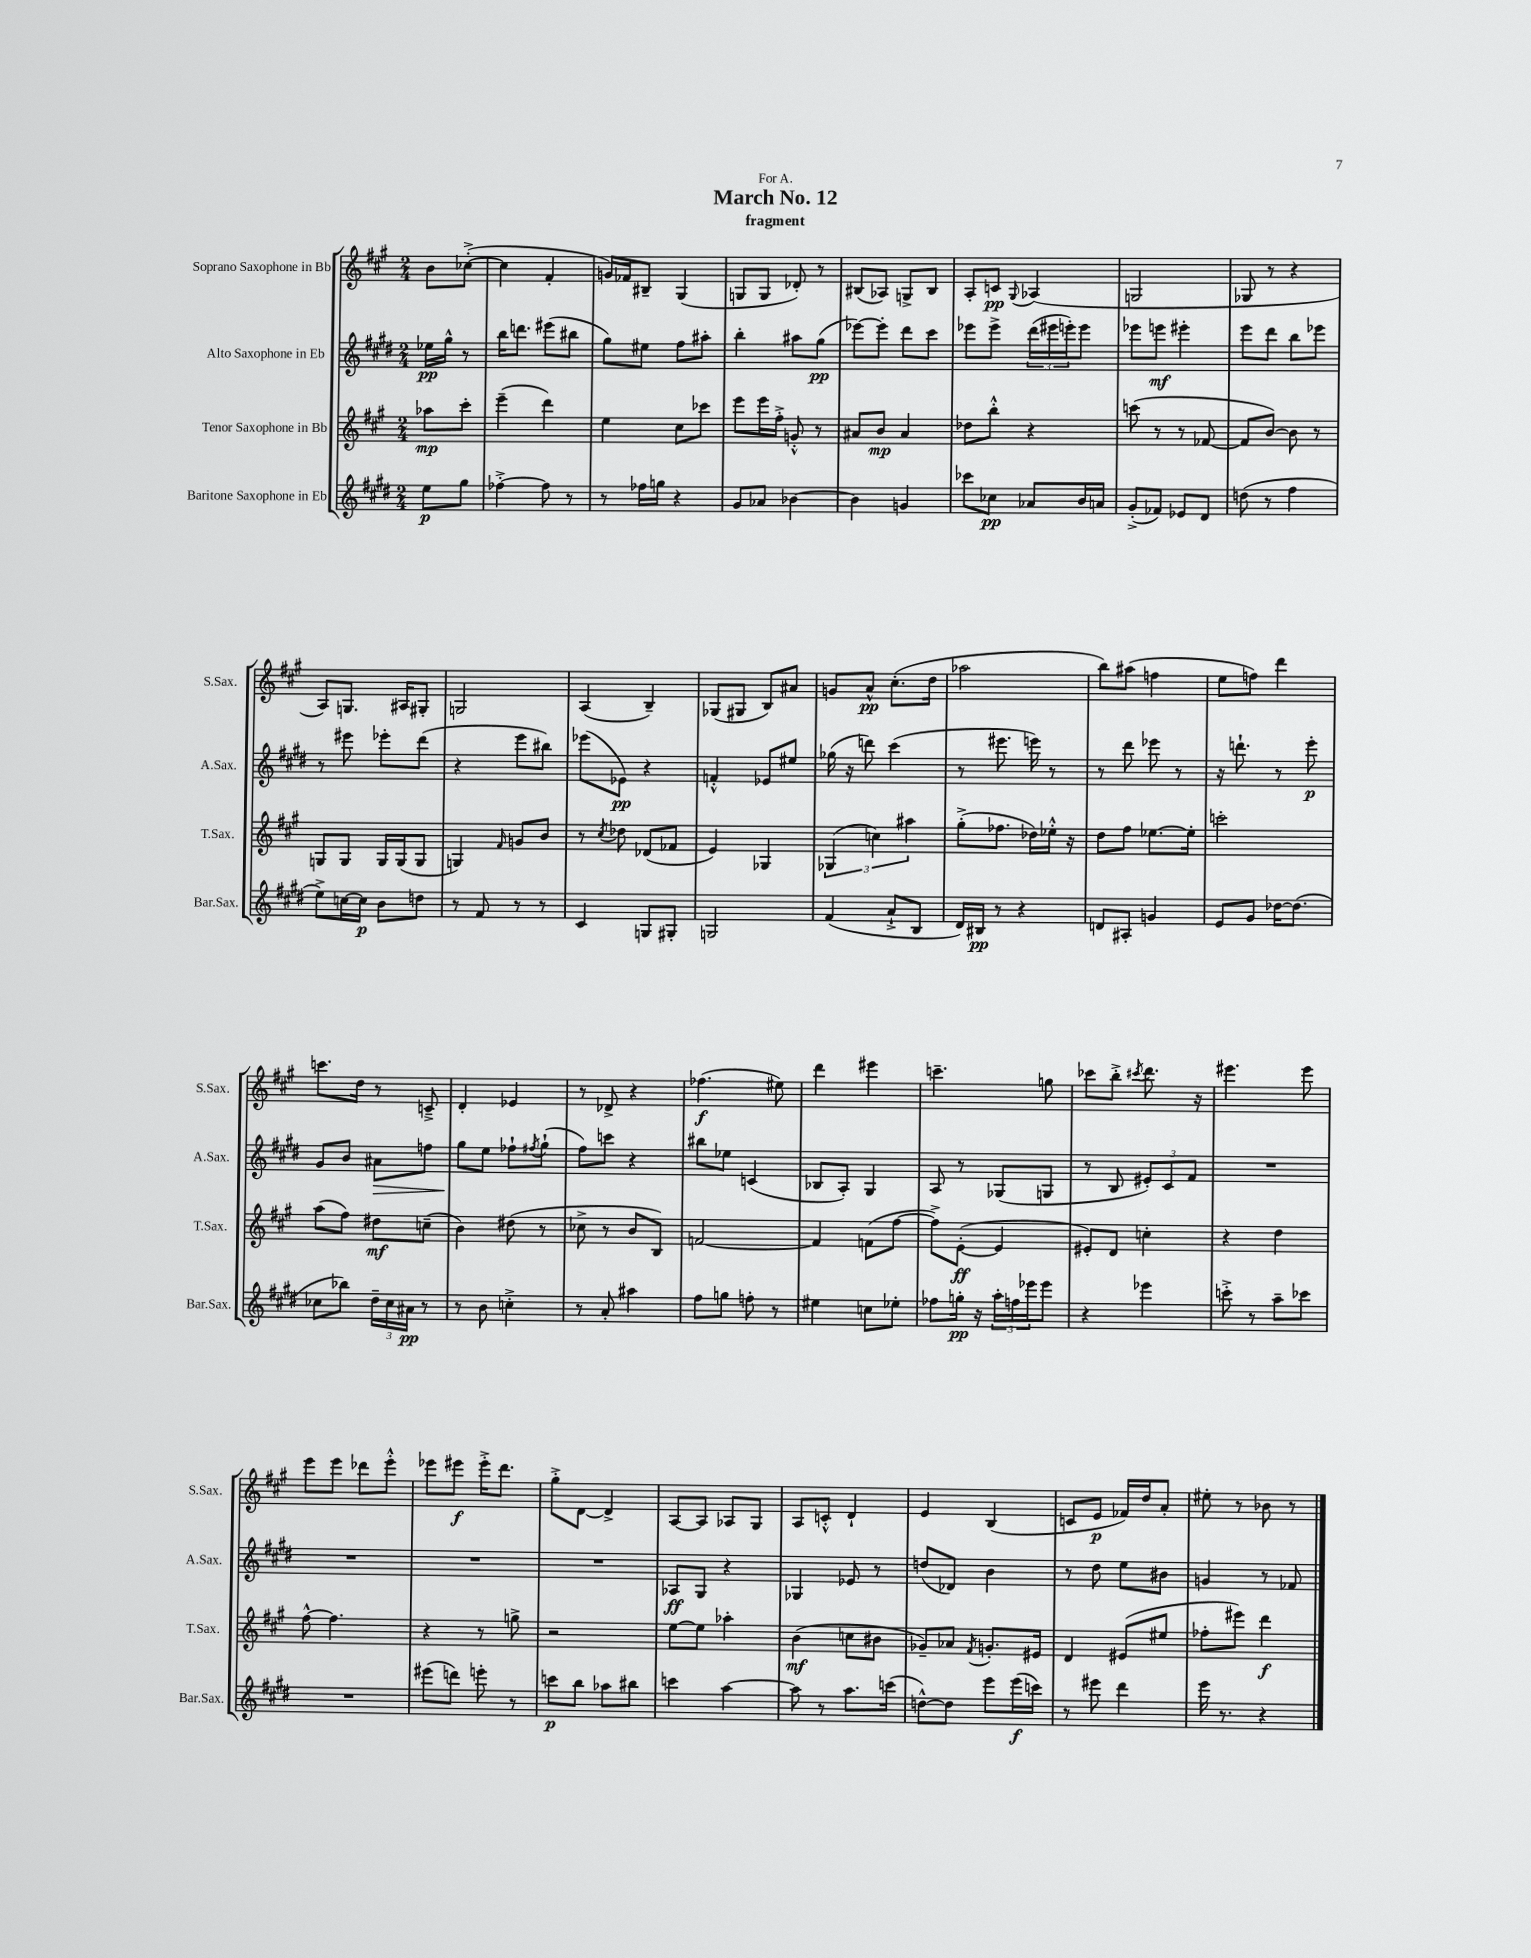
\header { title = "March No. 12" subtitle = "fragment" dedication = "For A." }
<<
\new StaffGroup <<
\new Staff = "s0" \with { instrumentName = "Soprano Saxophone in Bb" shortInstrumentName = "S.Sax." } {
    \clef treble \key a \major \numericTimeSignature \time 2/4 \partial 4
    b'8 ces''8~-.->( |
    ces''4 fis'4-. |
    g'16) fes'16 bis8-- gis4( |
    g8 g8 des'8-.) r8 |
    bis8( aes8) g8-> bis8 |
    a8-. c'8\pp \appoggiatura { gis8 } aes4( |
    g2 |
    ges8 r8 r4 |
    a8) g8. ais16 gis8-. |
    g2 |
    a4( b4--) |
    ges8( gis8 b8) ais'8 |
    g'8 a'8-^\pp cis''8.-.( d''16 |
    aes''2 |
    b''8) ais''8( f''4 |
    e''8 f''8) d'''4 |
    c'''8. d''16 r8 c'8---> |
    d'4-. ees'4 |
    r8 des'8-> r4 |
    fes''4.\f( eis''8) |
    d'''4 eis'''4 |
    c'''4.-- g''8 |
    ces'''8 b''8-.-> \acciaccatura { cis'''8 } d'''8. r16 |
    eis'''4. eis'''8 |
    e'''8 e'''8 des'''8 e'''8-.-^ |
    ees'''8 eis'''8\f eis'''16-.-> d'''8. |
    gis''8-.-> d'8~ d'4-> |
    a8~ a8 aes8 gis8 |
    a8 c'8-.-^ d'4-! |
    e'4 b4( |
    c'8 e'8\p fes'16) d''16 a'8-. |
    eis''8-. r8 bes'8 r8 \bar "|." |
}
\new Staff = "s1" \with { instrumentName = "Alto Saxophone in Eb" shortInstrumentName = "A.Sax." } {
    \clef treble \key e \major \numericTimeSignature \time 2/4 \partial 4
    ees''16\pp gis''16-^ r8 |
    b''16 d'''8. eis'''8( bis''8 |
    gis''8) eis''8 fis''8 ais''8-. |
    b''4-. ais''8 gis''8\pp( |
    ees'''8~) ees'''8-. dis'''8 cis'''8 |
    ees'''8 ees'''8-> \tuplet 3/2 { dis'''16( eis'''16 e'''16-.) } e'''8 |
    ees'''8 e'''8\mf eis'''4-. |
    e'''8 dis'''8 b''8 ees'''8 |
    r8 eis'''8 ees'''8-. dis'''8( |
    r4 e'''8 bis''8) |
    ees'''8( ees'8\pp) r4 |
    f'4-.-^ ees'8 eis''8 |
    ges''16( r16 d'''8) cis'''4( |
    r8 eis'''8. e'''16) r8 |
    r8 dis'''8 ees'''8 r8 |
    r16 d'''8.-! r8 e'''8-.\p |
    gis'8 b'8 ais'8\> f''8 |
    gis''8\! e''8 fes''8-! \acciaccatura { fis''8 } gis''8-!( |
    fis''8) c'''8 r4 |
    bis''8 ees''8 c'4( |
    bes8 a8-.) gis4 |
    a8 r8 ges8( g8 |
    r8 b8 \tuplet 3/2 { eis'8-.) cis'8 fis'8 } |
    R2 |
    R2 |
    R2 |
    R2 |
    aes8\ff gis8 r4 |
    ges4 ees'8 r8 |
    d''8( des'8) b'4 |
    r8 dis''8 e''8 bis'8 |
    g'4 r8 fes'8 \bar "|." |
}
\new Staff = "s2" \with { instrumentName = "Tenor Saxophone in Bb" shortInstrumentName = "T.Sax." } {
    \clef treble \key a \major \numericTimeSignature \time 2/4 \partial 4
    aes''8\mp cis'''8-. |
    e'''4--( d'''4) |
    e''4 cis''8 ces'''8 |
    e'''8 e'''16 fis''16-.-> g'8-.-^ r8 |
    ais'8 b'8\mp ais'4 |
    des''8 b''8-.-^ r4 |
    c'''8( r8 r8 fes'8~ |
    fes'8 b'8~) b'8 r8 |
    g8 g8 g16 g16( g8 |
    g4) \grace { fis'16 } g'8 b'8 |
    r8 \acciaccatura { cis''8 } des''8 des'8( fes'8 |
    e'4) ges4 |
    \tuplet 3/2 { ges4( c''4) ais''4 } |
    gis''8-.->( fes''8. des''16) ees''16-.-^ r16 |
    d''8 fis''8 ees''8.~ ees''16-. |
    c'''2-. |
    a''8( fis''8) dis''8\mf c''8--( |
    b'4) dis''8( r8 |
    ces''8-> r8 b'8 b8) |
    f'2~ |
    f'4 f'8( fis''8~ |
    fis''8->) e'8~-.\ff( e'4 |
    eis'8-.) d'8 c''4-. |
    r4 d''4 |
    fis''8~-^ fis''4. |
    r4 r8 g''8-> |
    r2 |
    e''8~ e''8 aes''4-. |
    b'4\mf( c''8 bis'8 |
    ges'8--) aes'8 \acciaccatura { fis'8 } g'8.-. eis'16 |
    d'4 eis'8( eis''8 |
    fes''8-. eis'''8) d'''4\f \bar "|." |
}
\new Staff = "s3" \with { instrumentName = "Baritone Saxophone in Eb" shortInstrumentName = "Bar.Sax." } {
    \clef treble \key e \major \numericTimeSignature \time 2/4 \partial 4
    e''8\p gis''8 |
    fes''4~-.-> fes''8 r8 |
    r8 fes''16 g''16 r4 |
    gis'8 aes'8 bes'4~ |
    bes'4 g'4 |
    ces'''8 ces''8\pp aes'8 b'16 a'16 |
    gis'8-.->( fes'8) ees'8 dis'8 |
    d''8( r8 fis''4 |
    e''8->) c''16~ c''16\p b'8 d''8 |
    r8 fis'8 r8 r8 |
    cis'4 g8 gis8-. |
    g2 |
    fis'4( a'8-!-> b8 |
    dis'16) bis16\pp r8 r4 |
    d'8 ais8-. g'4 |
    e'8 gis'8 des''16~ des''8.( |
    ces''8 bes''8) \tuplet 3/2 { dis''16-- ces''16 ais'16\pp } r8 |
    r8 b'8 c''4-.-> |
    r8 a'8-. ais''4 |
    fis''8 g''8 f''8-. r8 |
    eis''4 c''8 ees''8-. |
    fes''8 g''16-.\pp r16 \tuplet 3/2 { a''16-. f''16 ees'''16 } ees'''8 |
    r4 ees'''4 |
    c'''8-.-> r8 a''8-- ces'''8 |
    R2 |
    eis'''8( d'''8) e'''8-. r8 |
    c'''8\p b''8 aes''8 bis''8 |
    c'''4 a''4~ |
    a''8 r8 a''8. c'''16( |
    d''8~-^) d''8 e'''8 e'''16\f( c'''16) |
    r8 eis'''8 dis'''4 |
    e'''16 r8. r4 \bar "|." |
}
>>
>>
\layout { \context { \Score \remove "Bar_number_engraver" } }
